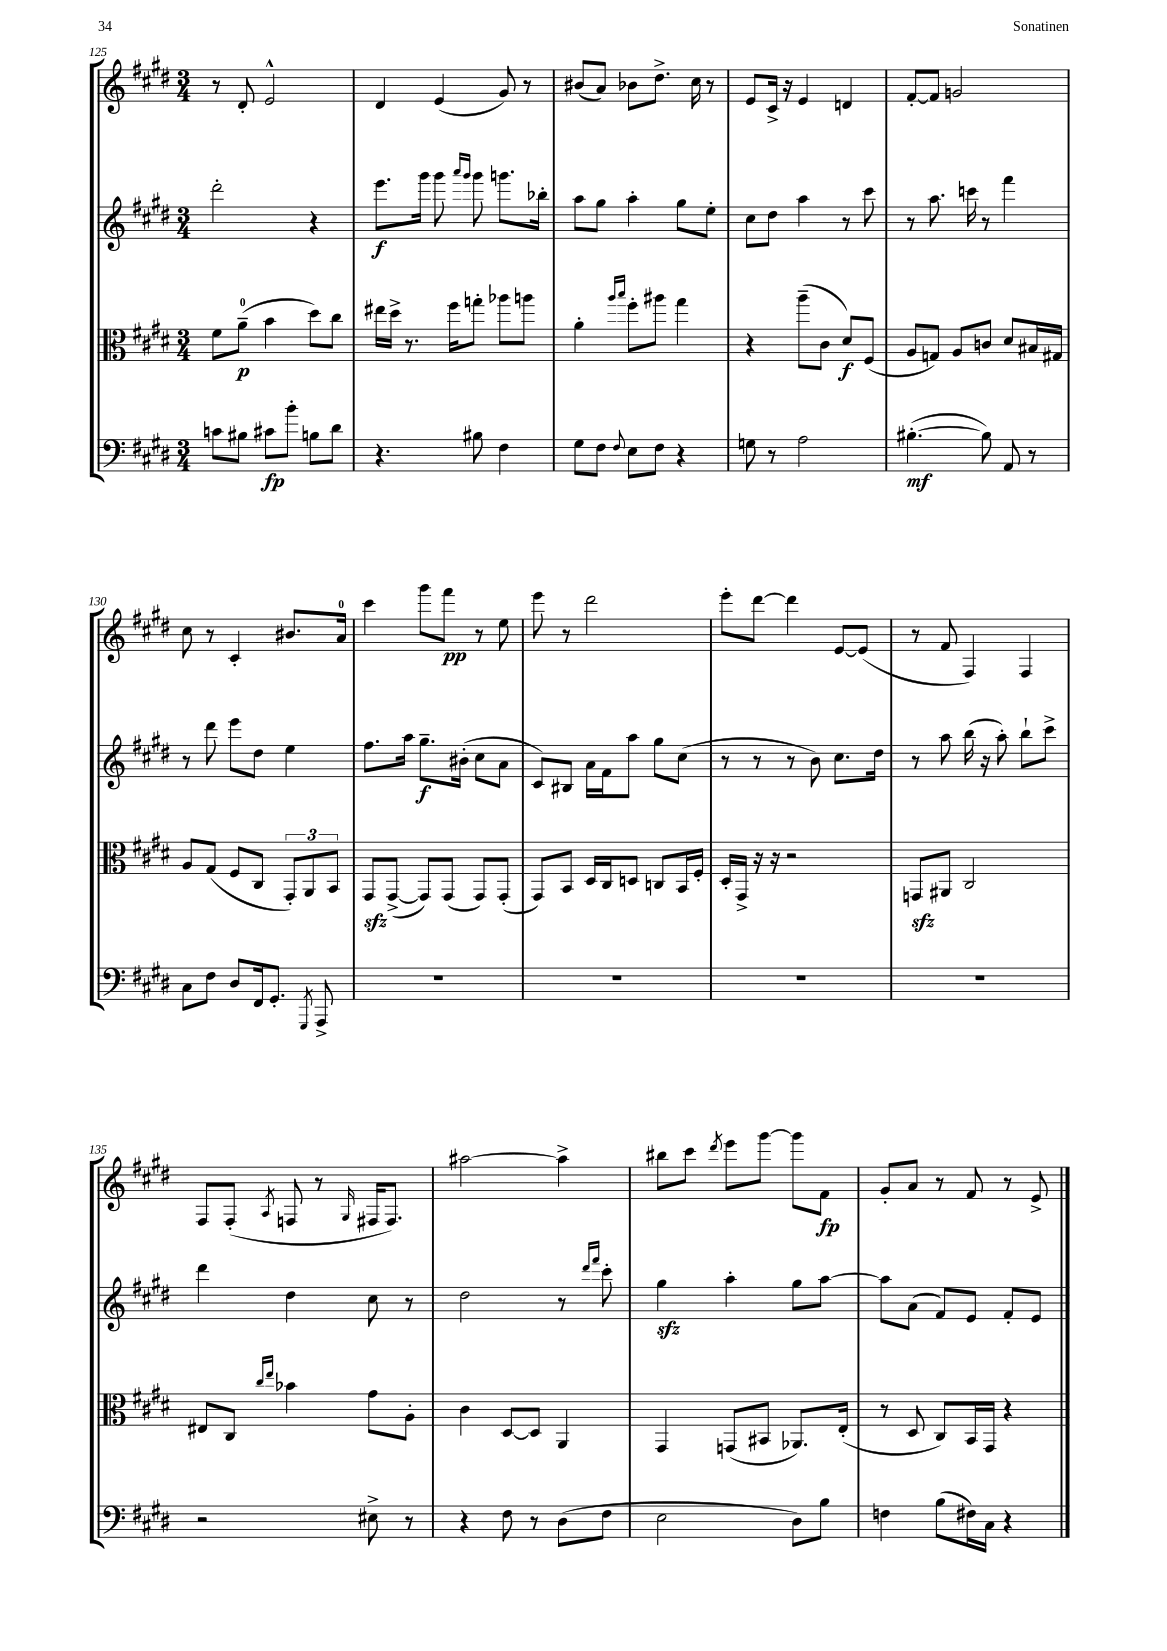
<<
\new StaffGroup <<
\new Staff = "s0" {
    \clef treble \key e \major \numericTimeSignature \time 3/4
    \autoBeamOff r8 dis'8-. e'2-^ |
    dis'4 e'4( gis'8) r8 |
    bis'8[( a'8]) bes'8[ dis''8.]-> cis''16 r8 |
    e'8[ cis'16]-> r16 e'4 d'4 |
    fis'8[~-. fis'8] g'2 |
    cis''8 r8 cis'4-. bis'8.[ a'16]-0 |
    cis'''4 gis'''8[ fis'''8]\pp r8 e''8 |
    e'''8 r8 dis'''2 |
    e'''8[-. dis'''8]~ dis'''4 e'8[~ e'8]( |
    r8 fis'8 fis4) fis4 |
    fis8[ fis8]-.( \acciaccatura { a8 } f8 r8 \grace { gis16 } fis16[ fis8.]) |
    ais''2~ ais''4-> |
    bis''8[ cis'''8] \acciaccatura { dis'''8 } e'''8[ gis'''8]~ gis'''8[ fis'8]\fp |
    gis'8[-. a'8] r8 fis'8 r8 e'8-> \bar "|." |
}
\new Staff = "s1" {
    \clef treble \key e \major \numericTimeSignature \time 3/4
    \autoBeamOff dis'''2-. r4 |
    e'''8.[\f gis'''16] gis'''8 \grace { a'''16[ gis'''16] } gis'''8 g'''8.[ bes''16]-. |
    a''8[ gis''8] a''4-. gis''8[ e''8]-. |
    cis''8[ dis''8] a''4 r8 cis'''8 |
    r8 a''8. c'''16 r8 fis'''4 |
    r8 dis'''8 e'''8[ dis''8] e''4 |
    fis''8.[ a''16] gis''8.[--\f bis'16]-.( cis''8[ a'8] |
    cis'8[) bis8] a'16[ fis'16 a''8] gis''8[ cis''8]( |
    r8 r8 r8 b'8) cis''8.[ dis''16] |
    r8 a''8 b''16( r16 a''8-.) b''8[-! cis'''8]-> |
    dis'''4 dis''4 cis''8 r8 |
    dis''2 r8 \grace { dis'''16[ fis'''16] } cis'''8-. |
    gis''4\sfz a''4-. gis''8[ a''8]~ |
    a''8[ a'8]( fis'8[) e'8] fis'8[-. e'8] \bar "|." |
}
\new Staff = "s2" {
    \clef alto \key e \major \numericTimeSignature \time 3/4
    \autoBeamOff fis'8[ a'8]-0--\p( b'4 dis''8[) cis''8] |
    eis''16[ dis''16]-> r8. fis''16[ g''8]-. aes''8[ a''8] |
    a'4-. \grace { a''16[ b''16] } fis''8[-. ais''8] gis''4 |
    r4 a''8[--( cis'8] dis'8[\f) fis8]( |
    a8[ g8]) a8[ c'8] dis'8[ bis16 gis16] |
    a8[ gis8]( fis8[ cis8] \tuplet 3/2 { gis,8[-.) a,8 b,8] } |
    gis,8[\sfz gis,8]~->( gis,8[) gis,8]( gis,8[) gis,8]-.( |
    gis,8[) b,8] dis16[ cis16 d8] c8[ b,16 fis16]-. |
    dis16[-. gis,16]-> r16 r16 r2 |
    g,8[\sfz ais,8] cis2 |
    eis8[ cis8] \grace { cis''16[ e''16] } bes'4 gis'8[ a8]-. |
    cis'4 dis8[~ dis8] a,4 |
    gis,4 g,8[( bis,8] aes,8.[) e16]-.( |
    r8 dis8 cis8[) b,16 gis,16] r4 \bar "|." |
}
\new Staff = "s3" {
    \clef bass \key e \major \numericTimeSignature \time 3/4
    \autoBeamOff c'8[ bis8] cis'8[\fp b'8]-. b8[ dis'8] |
    r4. bis8 fis4 |
    gis8[ fis8] \appoggiatura { fis8 } e8[ fis8] r4 |
    g8 r8 a2 |
    bis4.~-.\mf( bis8) a,8 r8 |
    cis8[ fis8] dis8[ fis,16 gis,8.]-. \acciaccatura { gis,,8 } a,,8-> |
    R2. |
    R2. |
    R2. |
    R2. |
    r2 eis8-> r8 |
    r4 fis8 r8 dis8[( fis8] |
    e2 dis8[) b8] |
    f4 b8[( fis16) cis16] r4 \bar "|." |
}
>>
>>
\layout { \context { \Score currentBarNumber = #125 } }
